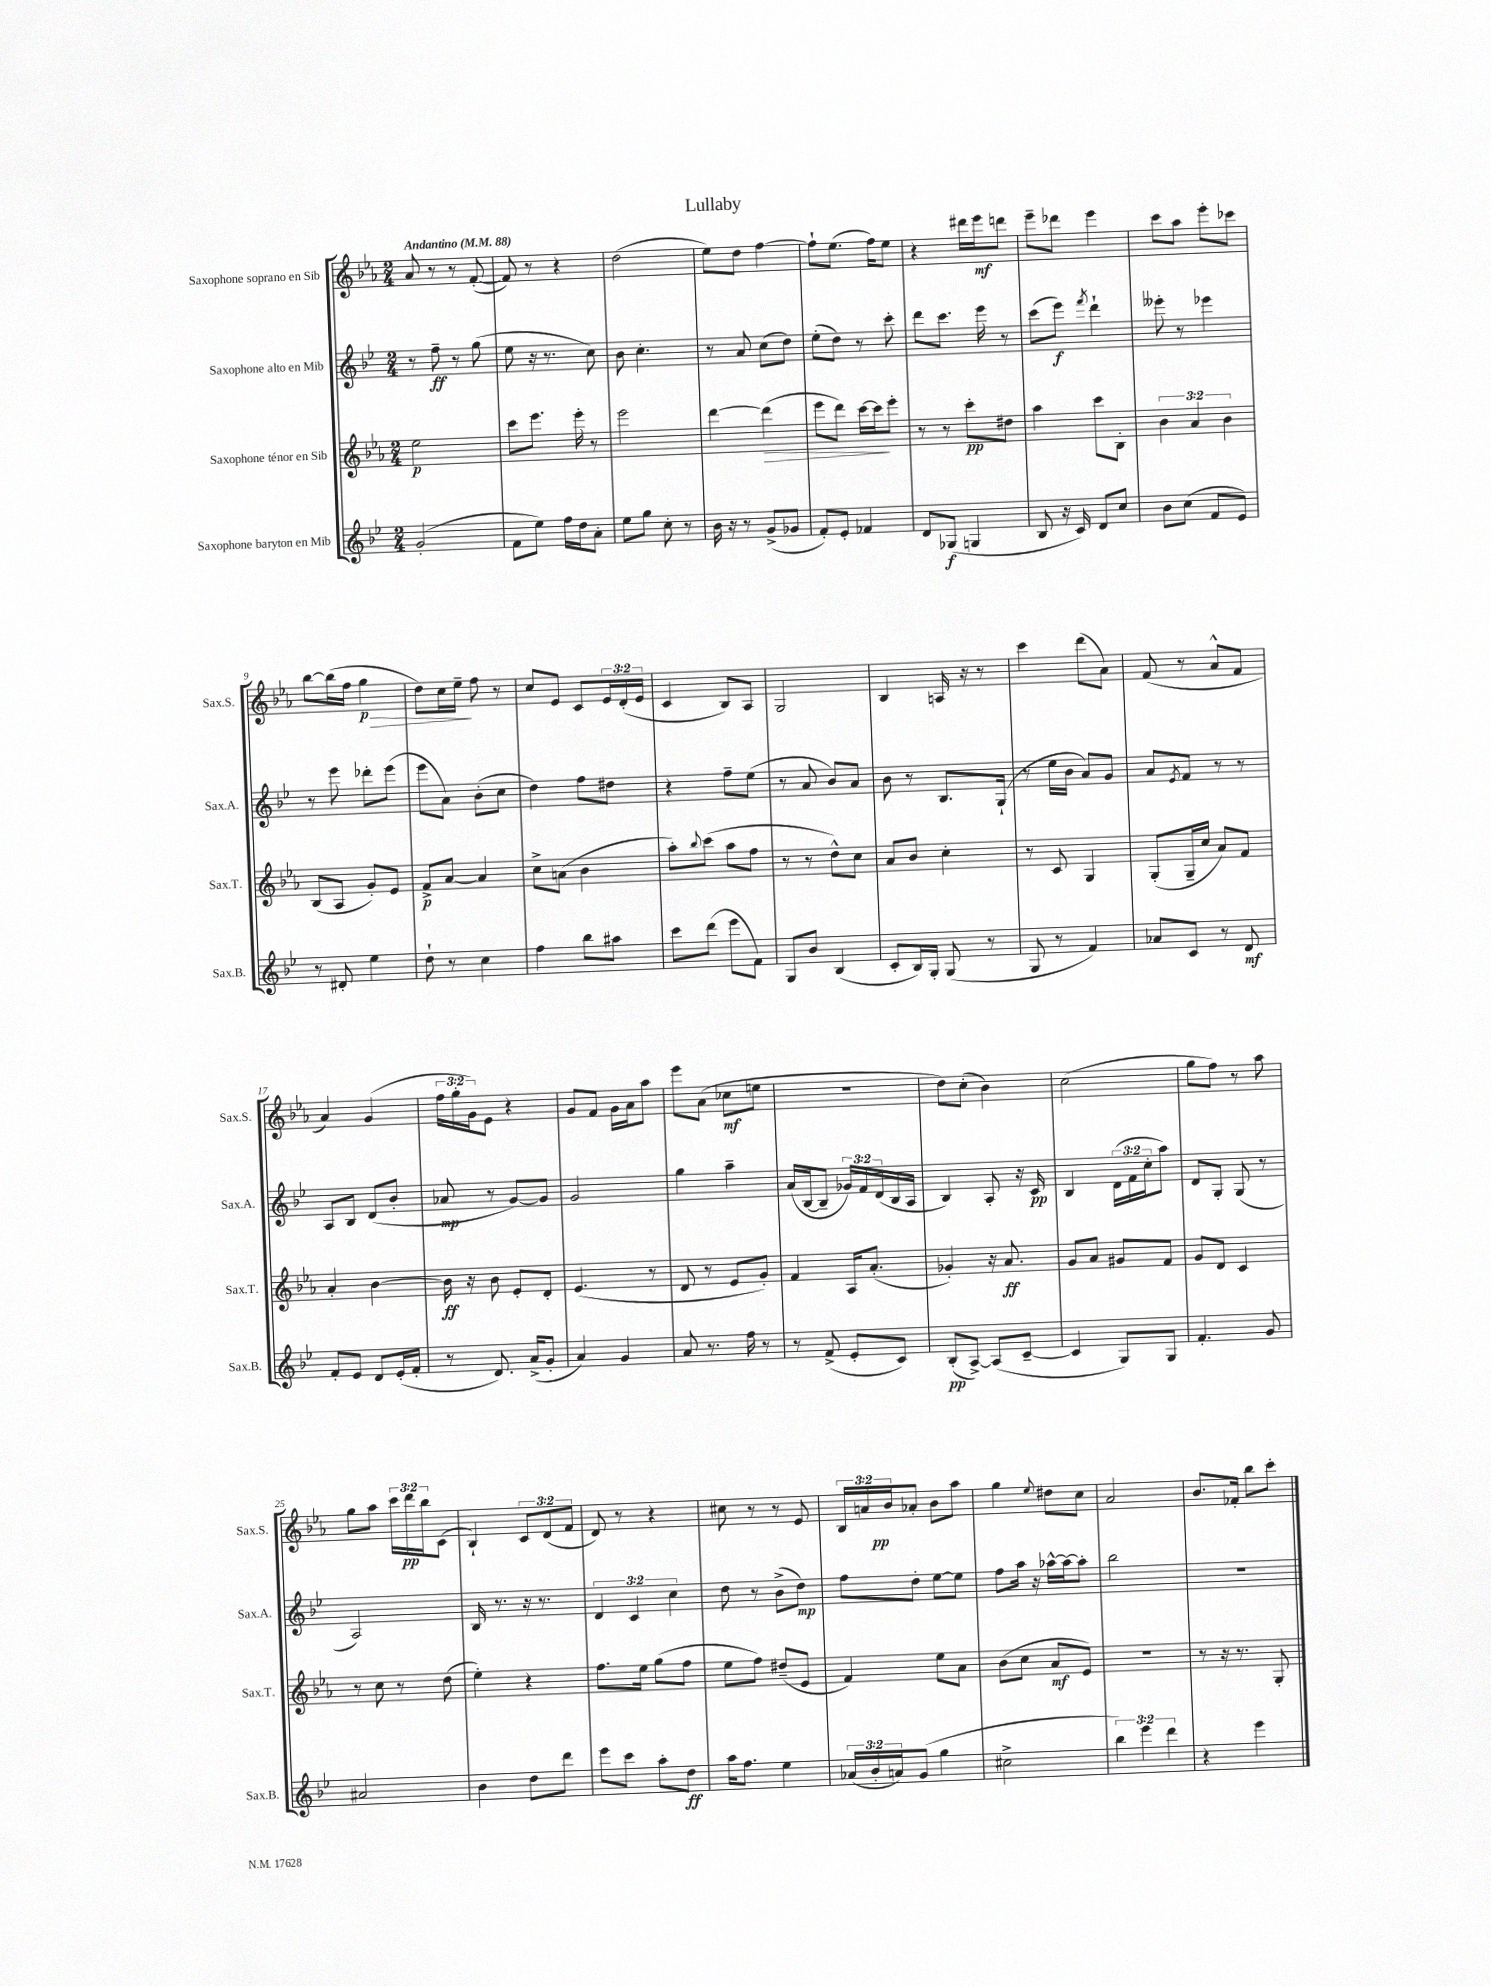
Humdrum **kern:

**kern	**dynam	**kern	**dynam	**kern	**dynam	**kern	**dynam
*part4	*part4	*part3	*part3	*part2	*part2	*part1	*part1
*staff4	*staff4	*staff3	*staff3	*staff2	*staff2	*staff1	*staff1
*I"Saxophone baryton en Mib	*	*I"Saxophone ténor en Sib	*	*I"Saxophone alto en Mib	*	*I"Saxophone soprano en Sib	*
*I'Sax.B.	*	*I'Sax.T.	*	*I'Sax.A.	*	*I'Sax.S.	*
*clefG2	*	*clefG2	*	*clefG2	*	*clefG2	*
*k[b-e-]	*	*k[b-e-a-]	*	*k[b-e-]	*	*k[b-e-a-]	*
*M2/4	*	*M2/4	*	*M2/4	*	*M2/4	*
*MM88	*	*MM88	*	*MM88	*	*MM88	*
=1	=1	=1	=1	=1	=1	=1	=1
!	!	!	!	!	!	!LO:TX:a:B:t=Andantino	!
(2g'/	.	2ee-\	p	8r	.	8a-/	.
.	.	.	.	8ff~\	ff	8r	.
.	.	.	.	8r	.	8r	.
.	.	.	.	(8gg\	.	([8f'/	.
=2	=2	=2	=2	=2	=2	=2	=2
8f\L	.	8ccc\L	.	8ee-\	.	8f/])	.
8ee-\J)	.	8.eee-\J	.	16r	.	8r	.
.	.	.	.	8.r	.	.	.
16ff\LL	.	.	.	.	.	4r	.
16dd\J	.	16eee-'\	.	.	.	.	.
8a'\J	.	8r	.	8cc\)	.	.	.
=3	=3	=3	=3	=3	=3	=3	=3
8ee-\L	.	2eee-\	.	8b-\	.	(2dd\	.
8gg\J	.	.	.	4.cc'\	.	.	.
8cc'\	.	.	.	.	.	.	.
8r	.	.	.	.	.	.	.
=4	=4	=4	=4	=4	=4	=4	=4
16b-\	.	[4ddd\	.	8r	.	8ee-\L)	.
16r	.	.	.	.	.	.	.
8r	.	.	.	8a/	.	8dd\J	.
!	!	!	!LO:HP:b	!	!	!	!
(8g^/L	.	(4ddd\]	>	(8cc\L	.	[4ff\	.
8g-X/J	.	.	.	8dd\J)	.	.	.
=5	=5	=5	=5	=5	=5	=5	=5
8f'/L)	.	8eee-\L	.	(8ee-'\L	.	8ff`\L]	.
8e-'/J	.	8ddd\J)	.	8dd\J)	.	(8.ee-\J	.
4f-X/	.	[16ccc\LL	.	8r	.	.	.
.	.	16ccc\J]	.	.	.	16ff\KL)	.
.	.	8eee-'\J	]	8ccc'\	.	8ee-\J	.
=6	=6	=6	=6	=6	=6	=6	=6
8d/L	.	8r	.	8ddd\L	.	4r	.
(8G-X/J	f	8r	.	8.ccc\J	.	.	.
4Gn/	.	8ccc'\L	pp	.	.	16ddd#X\LL	.
.	.	.	.	16eee-\	.	16eee-\J	mf
.	.	8dd#X\J	.	8r	.	8dddn\J	.
=7	=7	=7	=7	=7	=7	=7	=7
8B-/	.	4aa-\	.	(8ccc\L	.	8eee-~\L	.
16r	.	.	.	8eee-\J)	f	8ddd-X\J	.
16c/)	.	.	.	.	.	.	.
.	.	.	.	8qfff/	.	.	.
8d/L	.	8ccc\L	.	4ddd`\	.	4eee-\	.
8cc/J	.	8B-'\J	.	.	.	.	.
=8	=8	=8	=8	=8	=8	=8	=8
8b-\L	.	6b-\	.	8eee--X'\	.	8ccc\L	.
(8cc\J	.	.	.	8r	.	8aa-\J	.
.	.	6a-/	.	.	.	.	.
8f/L	.	.	.	4eee-X\	.	8eee-'\L	.
.	.	6b-\	.	.	.	.	.
8e-/J)	.	.	.	.	.	8ccc-X\J	.
!!LO:LB:g=z
=9	=9	=9	=9	=9	=9	=9	=9
8r	.	(8B-/L	.	8r	.	[8bb-\L	.
8d#X'/	.	8A-/J	.	8eee-\	.	(16bb-\L]	.
.	.	.	.	.	.	16ff\JJ	.
!	!	!	!	!	!	!	!LO:HP:b
4ee-\	.	8g'/L)	.	8ddd-X'\L	.	4gg\	> p
.	.	8e-/J	.	(8eee-\J	.	.	.
=10	=10	=10	=10	=10	=10	=10	=10
8dd`\	.	8f^/L	p	8eee-\L	.	8dd\L)	.
8r	.	[8a-/J	.	8a\J)	.	16cc\L	.
.	.	.	.	.	.	16ee-~\JJ	.
4cc\	.	4a-/]	.	(8b-'\L	.	8ff\	]
.	.	.	.	8cc\J	.	8r	.
=11	=11	=11	=11	=11	=11	=11	=11
4ff\	.	8cc^\L	.	4dd\)	.	8cc/L	.
.	.	(8an\J	.	.	.	8e-/J	.
8bb-\L	.	4b-\	.	8ff\L	.	8c/L	.
8aa#X\J	.	.	.	8dd#X\J	.	24e-/L	.
.	.	.	.	.	.	(24d'/	.
.	.	.	.	.	.	24e-/JJ	.
=12	=12	=12	=12	=12	=12	=12	=12
8ccc\L	.	8aa-'\L)	.	4r	.	4c/	.
.	.	8qqbb-/	.	.	.	.	.
(8ddd\J	.	(8ccc\J	.	.	.	.	.
8eee-\L	.	8aa-\L	.	8ff~\L	.	8B-/L)	.
8f\J)	.	8ff\J	.	(8ee-\J	.	8A-/J	.
=13	=13	=13	=13	=13	=13	=13	=13
8G/L	.	8r	.	8r	.	2G/	.
8b-/J	.	8r	.	8a/	.	.	.
(4B-/	.	8dd^^\L)	.	8b-/L)	.	.	.
.	.	8cc\J	.	8a/J	.	.	.
=14	=14	=14	=14	=14	=14	=14	=14
8c'/L	.	8a-/L	.	8b-\	.	4B-/	.
16B-/L)	.	8b-/J	.	8r	.	.	.
16G'/JJ	.	.	.	.	.	.	.
(8G/	.	4cc'\	.	8.B-/L	.	16An/	.
.	.	.	.	.	.	16r	.
8r	.	.	.	.	.	8r	.
.	.	.	.	(16G`/Jk	.	.	.
=15	=15	=15	=15	=15	=15	=15	=15
8G/	.	8r	.	8r	.	4ccc\	.
8r	.	8c/	.	16ee-\LL	.	.	.
.	.	.	.	16b-\JJ	.	.	.
4f/)	.	4G/	.	8a/L)	.	(8ddd\L	.
.	.	.	.	8g/J	.	8a-\J)	.
=16	=16	=16	=16	=16	=16	=16	=16
8a-X/L	.	(8G'/L	.	8a/L	.	(8f/	.
.	.	.	.	8qe-/	.	.	.
8c/J	.	16G~/L	.	8f/J	.	8r	.
.	.	16cc/JJ	.	.	.	.	.
8r	.	8a-/L)	.	8r	.	8a-^^/L	.
8d/	mf	8f/J	.	8r	.	8f/J	.
!!LO:LB:g=z
=17	=17	=17	=17	=17	=17	=17	=17
8f'/L	.	4a-'/	.	8A/L	.	4a-/)	.
8e-/J	.	.	.	8B-/J	.	.	.
8d/L	.	[4b-\	.	(8d/L	.	(4g/	.
(16e-'/L	.	.	.	8b-'/J	.	.	.
16f'/JJ	.	.	.	.	.	.	.
=18	=18	=18	=18	=18	=18	=18	=18
8r	.	16b-\]	ff	8a-X/	mp	24ff\LL	.
.	.	.	.	.	.	24gg'\	.
.	.	16r	.	.	.	.	.
.	.	.	.	.	.	24g\J)	.
8.d/)	.	8b-\	.	8r	.	8e-\J	.
.	.	8e-'/L	.	[8g/L)	.	4r	.
(16a^/KL	.	.	.	.	.	.	.
8g'/J	.	8d'/J	.	8g/J]	.	.	.
=19	=19	=19	=19	=19	=19	=19	=19
4a/)	.	(4.e-/	.	2g/	.	8g/L	.
.	.	.	.	.	.	8f/J	.
4g/	.	.	.	.	.	16g\LL	.
.	.	.	.	.	.	16a-\J	.
.	.	8r	.	.	.	8aa-\J	.
=20	=20	=20	=20	=20	=20	=20	=20
8a/	.	8d/	.	4gg\	.	8eee-\L	.
8.r	.	8r	.	.	.	(8a-\J	.
.	.	8e-/L	.	4aa~\	.	8cc-X\L	mf
16ff\	.	.	.	.	.	.	.
8r	.	8g'/J)	.	.	.	8een\J	.
=21	=21	=21	=21	=21	=21	=21	=21
8r	.	4f/	.	(16a/LL	.	2r	.
.	.	.	.	[16B-/J	.	.	.
(8f^/	.	.	.	8B-~/J]	.	.	.
8e-'/L	.	16A-/KL	.	24g-X/LL)	.	.	.
.	.	.	.	24f/	.	.	.
.	.	(8.a-'/J	.	.	.	.	.
.	.	.	.	(24d/	.	.	.
8c/J)	.	.	.	16B-/	.	.	.
.	.	.	.	16A/JJ	.	.	.
=22	=22	=22	=22	=22	=22	=22	=22
(8B-'/L	pp	4g-X'/)	.	4B-/)	.	8dd\L)	.
[8A^/J)	.	.	.	.	.	(8cc'\J	.
(8A/L]	.	16r	.	8A'/	.	4b-\)	.
.	.	8.a-/	ff	.	.	.	.
[8c~/J	.	.	.	16r	.	.	.
.	.	.	.	16c/	pp	.	.
=23	=23	=23	=23	=23	=23	=23	=23
4c/]	.	8g/L	.	4B-/	.	(2cc\	.
.	.	8a-/J	.	.	.	.	.
8G/L)	.	8g#X/L	.	(24d\LL	.	.	.
.	.	.	.	24f\	.	.	.
.	.	.	.	24cc'\J	.	.	.
8G/J	.	8f/J	.	8aa\J)	.	.	.
=24	=24	=24	=24	=24	=24	=24	=24
4.f'/	.	8g/L	.	8d/L	.	8gg\L	.
.	.	8d/J	.	8G'/J	.	8ff\J)	.
.	.	4c/	.	(8G/	.	8r	.
8g/	.	.	.	8r	.	8aa-\	.
!!LO:LB:g=z
=25	=25	=25	=25	=25	=25	=25	=25
2a#X/	.	8r	.	2A/)	.	8gg\L	.
.	.	8cc\	.	.	.	8aa-\J	.
.	.	8r	.	.	.	24ccc\LL	.
.	.	.	.	.	.	24ddd\	pp
.	.	.	.	.	.	24bb-\J	.
.	.	(8dd\	.	.	.	(8c\J	.
=26	=26	=26	=26	=26	=26	=26	=26
4b-\	.	4ee-'\)	.	16B-/	.	4B-`/)	.
.	.	.	.	8.r	.	.	.
8dd\L	.	4r	.	16r	.	12c/L	.
.	.	.	.	8.r	.	.	.
.	.	.	.	.	.	(12d/	.
8ddd\J	.	.	.	.	.	.	.
.	.	.	.	.	.	12f/J	.
=27	=27	=27	=27	=27	=27	=27	=27
8eee-\L	.	8.ff\L	.	6d/	.	8d/)	.
8ccc\J	.	.	.	.	.	8r	.
.	.	.	.	6c/	.	.	.
.	.	16ee-\Jk	.	.	.	.	.
8aa'\L	.	(8gg\L	.	.	.	4r	.
.	.	.	.	6cc\	.	.	.
8dd\J	ff	8ff\J	.	.	.	.	.
=28	=28	=28	=28	=28	=28	=28	=28
16aa\KL	.	8ee-\L	.	8dd\	.	8cc#X\	.
8.ff\J	.	.	.	.	.	.	.
.	.	8ff\J)	.	8r	.	8r	.
4ee-\	.	(8dd#X~/L	.	(8b-^\L	.	8r	.
.	.	8e-/J	.	8dd\J)	mp	8e-/	.
=29	=29	=29	=29	=29	=29	=29	=29
(24a-X/LL	.	4f/)	.	8ff\L	.	24B-/LL	.
24b-'/	.	.	.	.	.	24an/	.
24an/J)	.	.	.	.	.	24b-/J	pp
(8g/J	.	.	.	8dd'\J	.	8a-X'/J	.
4gg\	.	8ee-\L	.	[8ee-\L	.	8b-\L	.
.	.	8a-\J	.	8ee-\J]	.	8aa-\J	.
=30	=30	=30	=30	=30	=30	=30	=30
2cc#X^\	.	(8b-\L	.	8ff\L	.	4gg\	.
.	.	8cc\J	.	16aa\Jk	.	.	.
.	.	.	.	16r	.	.	.
.	.	.	.	.	.	8qqee-/	.
.	.	8a-/L	mf	[16aa-X^^\LL	.	8dd#X\L	.
.	.	.	.	16aa-\J_	.	.	.
.	.	8e-/J)	.	8aa-'\J]	.	8cc\J	.
=31	=31	=31	=31	=31	=31	=31	=31
6bb-\)	.	2r	.	2bb-\	.	2a-/	.
6eee-\	.	.	.	.	.	.	.
6ddd\	.	.	.	.	.	.	.
=32	=32	=32	=32	=32	=32	=32	=32
4r	.	8r	.	2r	.	8.b-/L	.
.	.	16r	.	.	.	.	.
.	.	8.r	.	.	.	16f-X'/Jk	.
4eee-\	.	.	.	.	.	8bb-\L	.
.	.	8G'/	.	.	.	8ccc'\J	.
==	==	==	==	==	==	==	==
*-	*-	*-	*-	*-	*-	*-	*-
